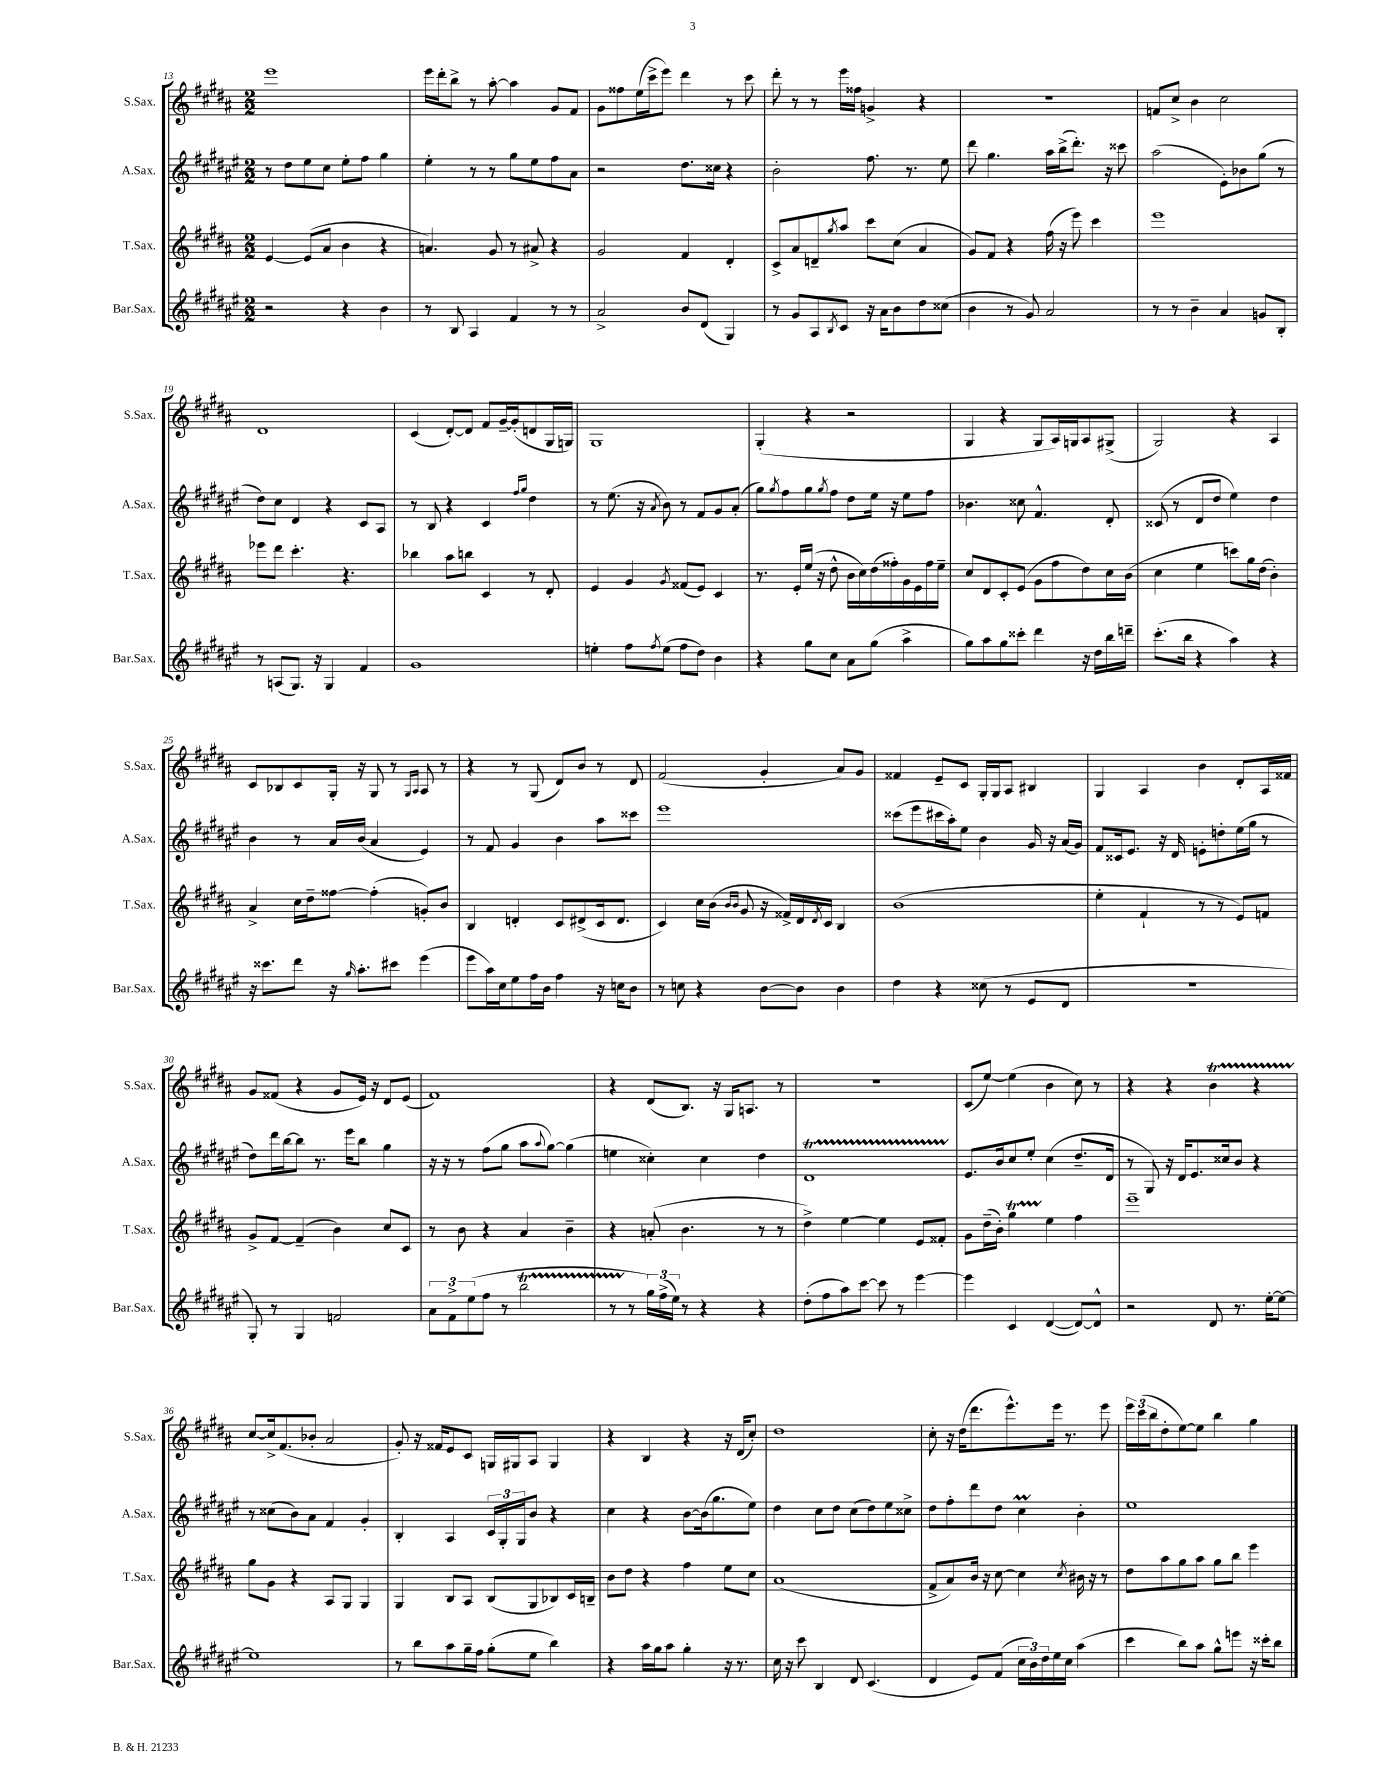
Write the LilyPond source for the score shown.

<<
\new StaffGroup <<
\new Staff = "s0" \with { instrumentName = "S.Sax." shortInstrumentName = "S.Sax." } {
    \clef treble \key b \major \numericTimeSignature \time 2/2
    e'''1 |
    e'''16 dis'''16-. b''8-> r8 ais''8~-. ais''4 gis'8 fis'8 |
    gis'8 fisis''8 e''16( cis'''16-> e'''8) dis'''4 r8 cis'''8 |
    dis'''8-. r8 r8 e'''16 fisis''16 g'4-> r4 |
    r1 |
    f'8 cis''8-> b'4 cis''2 |
    dis'1 |
    cis'4( dis'8~-.) dis'8 fis'8 gis'16~-- gis'16-.( d'8 gis16 g16) |
    gis1 |
    gis4-.( r4 r2 |
    gis4 r4 gis8 ais16) g16 ais8 gis8->( |
    gis2) r4 ais4 |
    cis'8 bes8 cis'8 gis16-. r16 gis8 r8 \grace { gis16 ais16 } ais8 r8 |
    r4 r8 gis8( dis'8) b'8 r8 dis'8 |
    fis'2( gis'4-. ais'8) gis'8 |
    fisis'4 e'8-- cis'8 gis16-. gis16 ais8 bis4 |
    gis4 ais4 b'4 dis'8-. ais16 fisis'16 |
    gis'8 fisis'8( r4 gis'8 e'16) r16 dis'8 e'8( |
    fis'1) |
    r4 dis'8( b8.) r16 gis16 a8. r8 |
    R1 |
    cis'8( e''8~) e''4( b'4 cis''8) r8 |
    r4 r4 b'4\startTrillSpan r4 |
    cis''8~\stopTrillSpan cis''16-> fis'8.( bes'8-. ais'2 |
    gis'8-.) r16 fisis'16 e'8 cis'8 g16 gis16 ais8 gis4 |
    r4 b4 r4 r16 dis'16( cis''8-.) |
    dis''1 |
    cis''8-. r16 dis''16( dis'''8. e'''8.-^) e'''16 r8. e'''8 |
    \tuplet 3/2 { e'''16 cis'''16( b''16 } dis''8-. e''8~) e''8 b''4 gis''4 \bar "|." |
}
\new Staff = "s1" \with { instrumentName = "A.Sax." shortInstrumentName = "A.Sax." } {
    \clef treble \key fis \major \numericTimeSignature \time 2/2
    r8 dis''8 eis''8 cis''8 eis''8-. fis''8 gis''4 |
    eis''4-. r8 r8 gis''8 eis''8 fis''8 ais'8 |
    r2 dis''8. cisis''16 r4 |
    b'2-. fis''8. r8. eis''8 |
    dis'''8 gis''4. ais''16 b''16->( dis'''8.-.) r16 cisis'''8 |
    ais''2( eis'8-.) bes'8 gis''8( r8 |
    dis''8) cis''8 dis'4 r4 cis'8 ais8 |
    r8 b8 r4 cis'4 \grace { fis''16 gis''16 } dis''4 |
    r8 eis''8.( r16 \acciaccatura { ais'8 } b'8) r8 fis'8 gis'8 ais'8-.( |
    gis''8) \acciaccatura { gis''8 } fis''8 gis''8 \acciaccatura { gis''8 } fis''8 dis''8 eis''16 r16 eis''8 fis''8 |
    bes'4. cisis''8 fis'4.-^ dis'8-. |
    cisis'8( r8 dis'8 dis''8 eis''4) dis''4 |
    b'4 r8 ais'16 b'16( ais'4 eis'4) |
    r8 fis'8 gis'4 b'4 ais''8 cisis'''8 |
    eis'''1 |
    cisis'''8( eis'''8 cis'''16 ais''16-.) eis''8 b'4 gis'16 r16 ais'16( gis'16) |
    fis'8 cisis'16 eis'8. r16 dis'16 e'8-. d''8-. eis''16( gis''16 r8 |
    dis''8) dis'''16 b''16~ b''8 r8. eis'''16 b''8 gis''4 |
    r16 r16 r8 fis''8( gis''8 ais''8 \appoggiatura { ais''8 } gis''8~) gis''4( |
    e''4 cisis''4-.) cisis''4 dis''4 |
    dis'1\startTrillSpan |
    eis'8.\stopTrillSpan b'16 cis''8 eis''8-. cis''4( dis''8.-- dis'16 |
    r8 gis8) r16 dis'16 eis'8. cisis''16 b'8 r4 |
    r8 cisis''8( b'8) ais'8 fis'4 gis'4-. |
    b4-. ais4 \tuplet 3/2 { cis'16 gis16-. gis16 } b'8 r4 |
    cis''4 r4 b'8~ b'16( gis''8. eis''8) |
    dis''4 cis''8 dis''8 cis''8( dis''8) eis''8 cisis''8-> |
    dis''8 fis''8-. dis'''8 dis''8 cis''4\prall b'4-. |
    eis''1 \bar "|." |
}
\new Staff = "s2" \with { instrumentName = "T.Sax." shortInstrumentName = "T.Sax." } {
    \clef treble \key b \major \numericTimeSignature \time 2/2
    e'4~ e'8( ais'8 b'4 r4 |
    a'4.) gis'8 r8 ais'8-> r4 |
    gis'2 fis'4 dis'4-. |
    cis'8-> ais'8 d'8-- \acciaccatura { gis''8 } ais''8 cis'''8 cis''8( ais'4 |
    gis'8) fis'8 r4 fis''16( r16 e'''8) cis'''4 |
    e'''1 |
    ees'''8 dis'''8 cis'''4.-. r4. |
    bes''4 ais''8 b''8 cis'4 r8 dis'8-. |
    e'4 gis'4 \acciaccatura { gis'8 } fisis'8( e'8) cis'4 |
    r8. e'16-. e''16( r16 dis''8-^ b'16 cis''16) dis''16( fisis''16-.) gis'16 e'16 fisis''16 e''16-- |
    cis''8 dis'8 cis'8-. e'8( gis'8 fis''8 dis''8) cis''16 b'16( |
    cis''4 e''4 c'''8) gis''16 dis''16( b'4-.) |
    ais'4-> cis''16 dis''16-- fisis''8~ fisis''4-.( g'8-.) b'8 |
    b4 d'4-. cis'8 dis'8->( cis'16 dis'8. |
    cis'4) cis''16 b'16( \grace { b'16 b'16 } gis'8 r16 fisis'16->) dis'16 \acciaccatura { dis'8 } cis'16 b4 |
    b'1( |
    e''4-. fis'4-! r8 r8 e'8) f'8 |
    gis'8-> fis'8~ fis'4--( b'4) cis''8 cis'8 |
    r8 b'8 r4 ais'4 b'4-- |
    r4 a'8-.( b'4. r8 r8 |
    dis''4->) e''4~ e''4 e'8 fisis'8-. |
    gis'8 dis''16--( b'16-.) gis''4\startTrillSpan e''4\stopTrillSpan fis''4 |
    e'''1-- |
    gis''8 gis'8 r4 ais8 gis8 gis4 |
    gis4 b8 ais8 b8( gis8 bes8) cis'16 b16-- |
    b'8 dis''8 r4 fis''4 e''8 cis''8 |
    ais'1( |
    fis'8-> ais'8) b'16 r16 cis''8~ cis''4 \acciaccatura { cis''8 } bis'16 r16 r8 |
    dis''8 ais''8 gis''8 ais''8 gis''8 b''8 e'''4 \bar "|." |
}
\new Staff = "s3" \with { instrumentName = "Bar.Sax." shortInstrumentName = "Bar.Sax." } {
    \clef treble \key fis \major \numericTimeSignature \time 2/2
    r2 r4 b'4 |
    r8 b8 ais4 fis'4 r8 r8 |
    ais'2-> b'8 dis'8( gis4) |
    r8 gis'8 ais8 \acciaccatura { b8 } cis'8 r16 ais'16 b'8 dis''8 cisis''8( |
    b'4 r8 gis'8) ais'2 |
    r8 r8 b'4-- ais'4 g'8 b8-. |
    r8 a8( gis8.) r16 gis4 fis'4 |
    gis'1 |
    e''4-. fis''8 \acciaccatura { fis''8 } e''8( fis''8 dis''8) b'4 |
    r4 gis''8 cis''8 ais'8 gis''8( ais''4-> |
    gis''8) ais''8 gis''8 cisis'''8-. dis'''4 r16 dis''16 b''16 d'''16-- |
    cis'''8.-.( b''16 r4 ais''4) r4 |
    r16 cisis'''8. dis'''8 r16 \grace { gis''16 } ais''8.-. cis'''8 eis'''4( |
    eis'''8 ais''16) cis''16 eis''8 fis''16 b'16 fis''4 r16 c''16 b'8 |
    r8 c''8 r4 b'8~ b'8 b'4 |
    dis''4 r4 cisis''8( r8 eis'8 dis'8 |
    R1 |
    gis8-.) r8 gis4 f'2 |
    \tuplet 3/2 { ais'8 fis'8-> eis''8( } fis''8 r8 b''2\startTrillSpan |
    r8 r8\stopTrillSpan \tuplet 3/2 { gis''16) fis''16->( eis''16) } r8 r4 r4 |
    dis''8-.( fis''8 ais''8) cis'''8~ cis'''8 r8 eis'''4~ |
    eis'''4 cis'4 dis'4~( dis'8~) dis'8-^ |
    r2 dis'8 r8. eis''16~-. eis''8~ |
    eis''1 |
    r8 b''8 ais''8 gis''16-- fis''16 gis''8-.( eis''8 b''4) |
    r4 ais''16 gis''16 ais''8 gis''4-. r16 r8. |
    cis''16 r16 cis'''8 b4 dis'8 cis'4.( |
    dis'4 eis'8) fis'8( \tuplet 3/2 { cis''16 b'16) dis''16 } eis''16 cis''16 ais''4( |
    cis'''4 b''8) ais''8 gis''8-^ e'''8 r16 cisis'''16-. b''8 \bar "|." |
}
>>
>>
\layout { \context { \Score currentBarNumber = #13 } }
